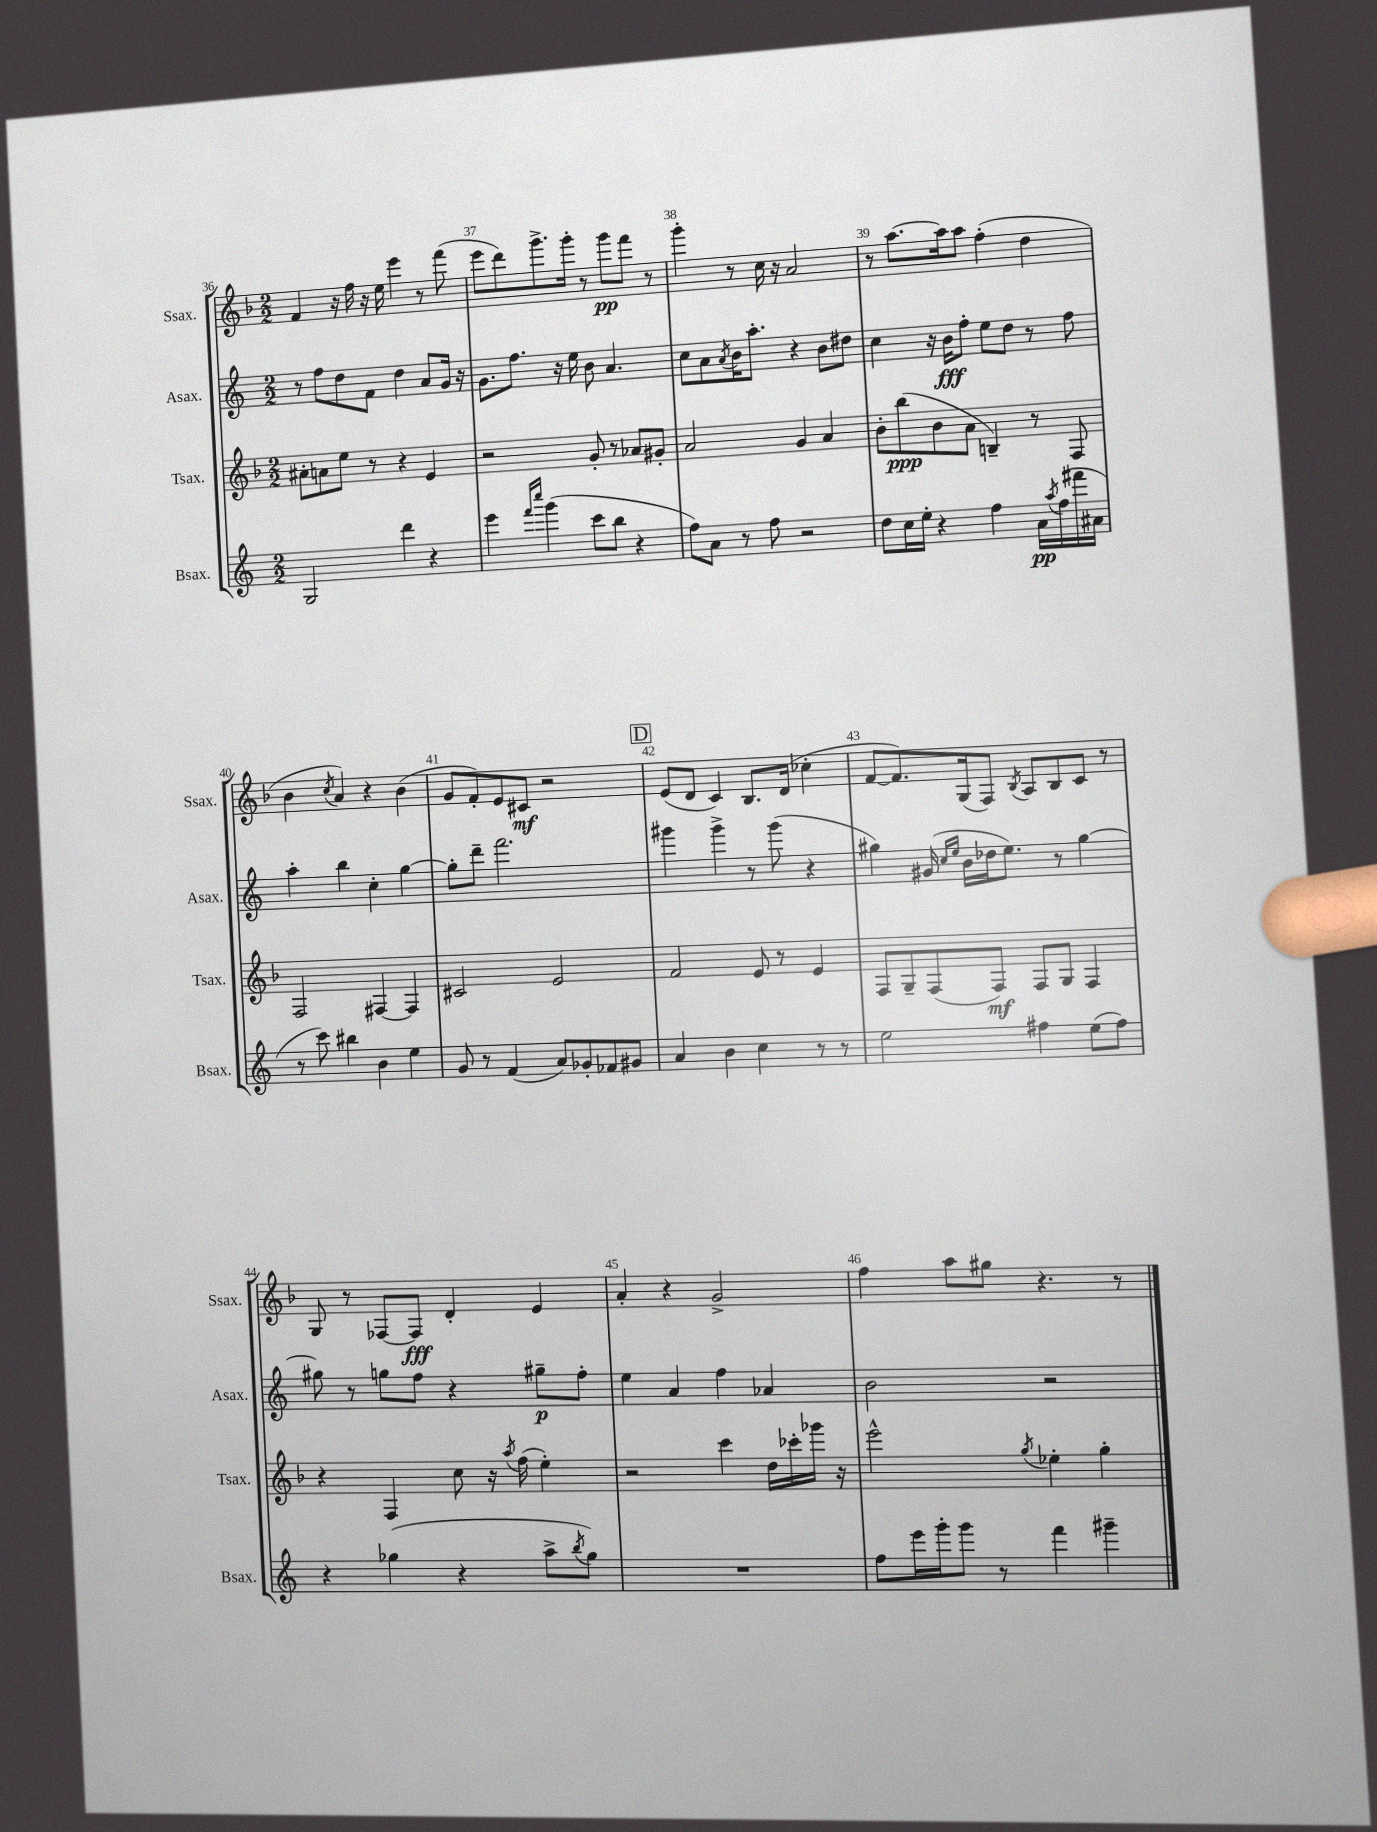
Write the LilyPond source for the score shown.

<<
\new StaffGroup <<
\new Staff = "s0" \with { instrumentName = "Ssax." shortInstrumentName = "Ssax." } {
    \clef treble \key f \major \numericTimeSignature \time 2/2
    f'4 r16 f''16 r16 e''16 e'''4 r8 f'''8( |
    e'''8 d'''8) g'''8.-> g'''16-. r8 g'''8\pp f'''8 r8 |
    g'''4-. r8 c''16 r16 a'2 |
    r8 a''8.~ a''16 a''8 f''4-.( d''4 |
    bes'4 \acciaccatura { c''8 } a'4) r4 bes'4( |
    g'8 f'8-.) e'8 cis'8\mf r2 |
    \mark \markup { \box "D" } e'8( d'8 c'4) bes8. d'16( ces''4-. |
    f'8~ f'8.) g16( f8) \acciaccatura { bes8 } a8 bes8 c'8 r8 |
    g8 r8 fes8~ fes8\fff d'4-. e'4 |
    a'4-. r4 g'2-> |
    f''4 a''8 gis''8 r4. r8 \bar "|." |
}
\new Staff = "s1" \with { instrumentName = "Asax." shortInstrumentName = "Asax." } {
    \clef treble \key c \major \numericTimeSignature \time 2/2
    r8 f''8 d''8 f'8 d''4 a'8 g'16 r16 |
    g'8. f''8. r16 e''16 b'8 a'4. |
    c''8 a'8 \acciaccatura { a'8 } b'16 a''8.-. r4 b'8 dis''8 |
    c''4 r16 b'16\fff f''8-. e''8 d''8 r8 f''8 |
    a''4-. b''4 c''4-. g''4~ |
    g''8-. d'''8-- f'''2. |
    \mark \markup { \box "D" } gis'''4 gis'''4-> r8 gis'''8( r4 |
    gis''4) gis'16( \grace { c''16 e''16 } b'16 des''16 e''8.) r8 gis''4~ |
    gis''8 r8 g''8 f''8 r4 gis''8--\p f''8-. |
    e''4 a'4 f''4 aes'4 |
    b'2 r2 \bar "|." |
}
\new Staff = "s2" \with { instrumentName = "Tsax." shortInstrumentName = "Tsax." } {
    \clef treble \key f \major \numericTimeSignature \time 2/2
    ais'8-. a'8 e''8 r8 r4 e'4 |
    r2 g'8-. r8 aes'8 gis'8-. |
    a'2 g'4 a'4 |
    bes'8-. bes''8\ppp( bes'8 a'8 b4--) r8 f8 |
    f2 fis4~ fis4 |
    cis'2 e'2 |
    \mark \markup { \box "D" } f'2 e'8 r8 e'4 |
    f8 g8-- f8( f8\mf) f8 g8 f4 |
    r4 f4 c''8 r16 \acciaccatura { a''8 } f''16( e''4-.) |
    r2 c'''4 d''16 ces'''16-. ges'''16 r16 |
    e'''2-^ \acciaccatura { g''8 } ees''4-. g''4-. \bar "|." |
}
\new Staff = "s3" \with { instrumentName = "Bsax." shortInstrumentName = "Bsax." } {
    \clef treble \key c \major \numericTimeSignature \time 2/2
    g2 d'''4 r4 |
    e'''4 \grace { f'''16 c''''16 } g'''4( c'''8 b''8 r4 |
    f''8) a'8 r8 f''8 r2 |
    d''8 c''16 e''16-. r4 f''4 a'16\pp \acciaccatura { a''8 } f''16( fis'''16 ais'16 |
    r8 c'''8) bis''4 b'4 e''4 |
    g'8 r8 f'4( a'8) ges'8-. fes'8 gis'8 |
    \mark \markup { \box "D" } a'4 b'4 c''4 r8 r8 |
    e''2 fis''4 e''8( fis''8) |
    r4 ges''4( r4 a''8-> \acciaccatura { b''8 } ges''8) |
    R1 |
    f''8 e'''16 g'''16-. g'''8 r8 f'''4 gis'''4-- \bar "|." |
}
>>
>>
\layout { \context { \Score currentBarNumber = #36 \override BarNumber.break-visibility = ##(#f #t #t) barNumberVisibility = #all-bar-numbers-visible } }
